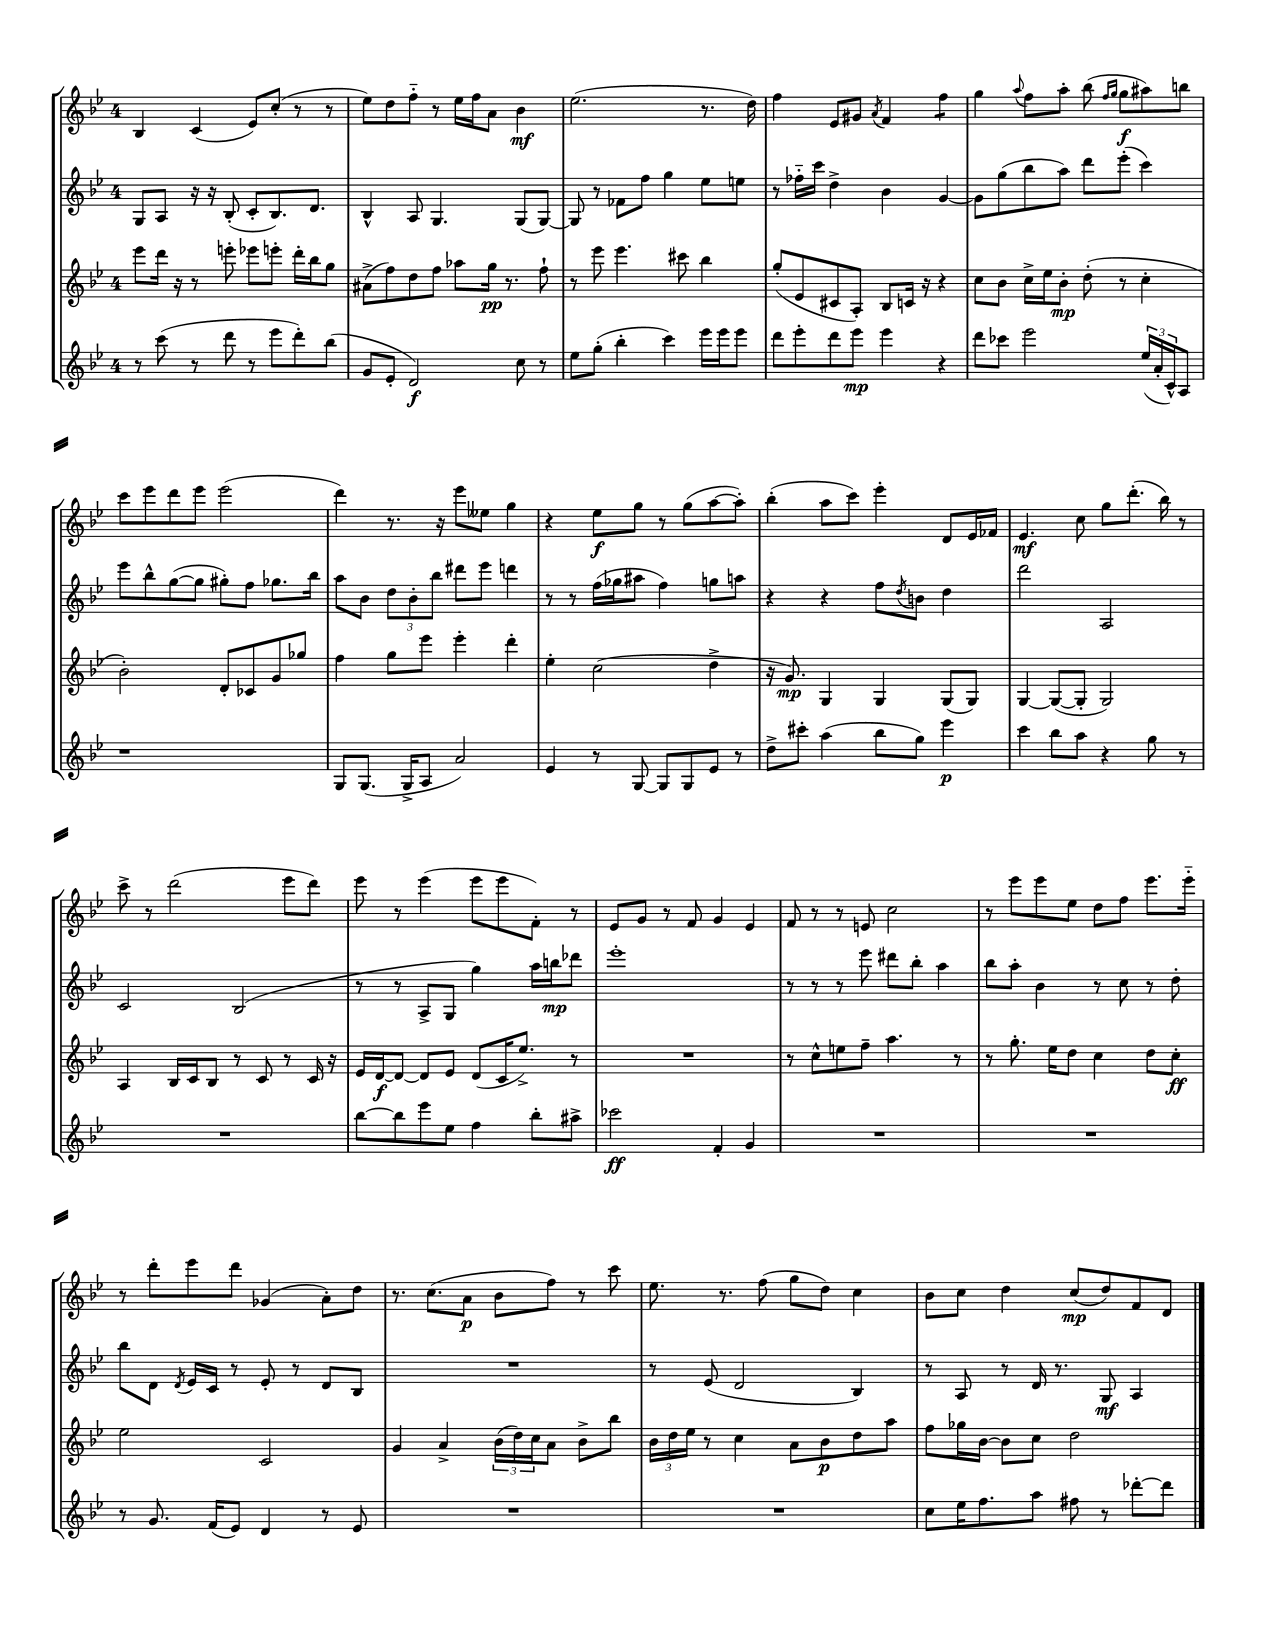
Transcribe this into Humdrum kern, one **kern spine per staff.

**kern	**kern	**kern	**kern
*staff4	*staff3	*staff2	*staff1
*clefG2	*clefG2	*clefG2	*clefG2
*k[b-e-]	*k[b-e-]	*k[b-e-]	*k[b-e-]
*M4/4	*M4/4	*M4/4	*M4/4
8r	8eee-\L	8G/L	4B-/
(8ccc\	16ddd\Jk	8A/J	.
.	16r	.	.
8r	8r	16r	(4c/
.	.	16r	.
8ddd\	8eee'\	(8B-'/	.
8r	8eee-\L	8c'/L	8e-/L)
8eee-\L	8eee'\J	8.B-/)	(8cc'/J
8ddd'\)	16ddd'\LL	.	8r
.	16bb-\J	8.d/J	.
(8bb-\J	8gg\J	.	8r
=	=	=	=
8g/L	(8a#^\L	4B-^^/	8ee-\L)
8e-'/J	8ff\)	.	8dd\
2d/)	8dd\	8A/	8ff'~\J
.	8ff\J	4.G/	8r
.	8aa-\L	.	16ee-\LL
.	.	.	16ff\J
.	16gg\Jk	.	8a\J
.	8.r	.	.
8cc\	.	(8G/L	4b-\
8r	8ff`\	[8G/J)	.
=	=	=	=
8ee-\L	8r	8G/]	(2.ee-\
(8gg'\J	8eee-\	8r	.
4bb-'\	4.eee-\	8f-\L	.
.	.	8ff\J	.
4ccc\)	.	4gg\	.
.	8ccc#\	.	.
16eee-\LL	4bb-\	8ee-\L	8.r
16eee-\J	.	.	.
8eee-\J	.	8ee\J	.
.	.	.	16dd\)
=	=	=	=
8ddd\L	(8gg'/L	8r	4ff\
8eee-'\	8e-/	16ff-'~\LL	.
.	.	16ccc\JJ	.
8ddd\	8c#/	4dd^\	8e-/L
8eee-\J	8A'/J)	.	8g#/J
.	.	.	8qa/
4eee-\	8B-/L	4b-\	4f/
.	16c/Jk	.	.
.	16r	.	.
4r	4r	[4g/	4ff\
=	=	=	=
8ddd\L	8cc\L	8g\]L	4gg\
8ccc-\J	8b-\J	(8gg\	.
.	.	.	8qqaa/
2eee-\	16cc^\LL	8bb-\	8ff\L
.	16ee-\J	.	.
.	8b-'\J	8aa\J)	8aa'\J
.	(8dd'\	8ddd\L	(8bb-\
.	.	.	16qqff/LL
.	.	.	16qqgg/JJ
.	8r	(8eee-'\J	8gg\L
(24ee-/LL	4cc'\	4ccc\)	8aa#\)
24a'/	.	.	.
24c^^/J)	.	.	.
8A/J	.	.	8bb\J
=	=	=	=
1r	2b-'\)	8eee-\L	8ccc\L
.	.	8bb-^^\	8eee-\
.	.	([8gg\	8ddd\
.	.	8gg\]J	8eee-\J
.	8d'/L	8gg#'\L)	(2eee-\
.	8c-/	8ff\J	.
.	8g/	8.gg-\L	.
.	8gg-/J	.	.
.	.	16bb-\Jk	.
=	=	=	=
8G/L	4ff\	8aa\L	4ddd\)
(8.G/J	.	8b-\J	.
.	8gg\L	12dd\L	8.r
16G^/LK	.	.	.
.	.	12b-'\	.
8A/J	8eee-\J	.	.
.	.	12bb-\J	.
.	.	.	16r
2a/)	4eee-'\	8ddd#\L	8eee-\L
.	.	8eee-\J	8ee--\J
.	4ddd'\	4ddd\	4gg\
=	=	=	=
4e-/	4ee-'\	8r	4r
.	.	8r	.
8r	(2cc\	(16ff\LL	8ee-\L
.	.	16gg-\J	.
[8G/	.	8aa#\J	8gg\J
8G/]L	.	4ff\)	8r
8G/	.	.	(8gg\L
8e-/J	4dd^\	8gg\L	[8aa\
8r	.	8aa\J	8aa'\]J)
=	=	=	=
8dd^\L	16r	4r	(4bb-'\
.	8.g/)	.	.
8ccc#'\J	.	.	.
(4aa\	4G/	4r	8aa\L
.	.	.	8ccc\J)
8bb-\L	4G/	8ff\L	4eee-'\
.	.	8qdd/	.
8gg\J)	.	8b\J	.
4eee-\	(8G/L	4dd\	8d/L
.	8G/J)	.	16e-/L
.	.	.	16f-/JJ
=	=	=	=
4ccc\	[4G/	2ddd\	4.e-/
8bb-\L	(8G/_L	.	.
8aa\J	8G'/]J	.	8cc\
4r	2G/)	2A/	8gg\L
.	.	.	(8.ddd'\J
8gg\	.	.	.
.	.	.	16bb-\)
8r	.	.	8r
=	=	=	=
1r	4A/	2c/	8ccc^\
.	.	.	8r
.	16B-/LL	.	(2ddd\
.	16c/J	.	.
.	8B-/J	.	.
.	8r	(2B-/	.
.	8c/	.	.
.	8r	.	8eee-\L
.	16c/	.	8ddd\J)
.	16r	.	.
=	=	=	=
[8bb-\L	16e-/LL	8r	8eee-\
.	[16d/J	.	.
8bb-\]	8d/_J	8r	8r
8eee-\	8d/]L	8A^/L	(4eee-\
8ee-\J	8e-/J	8G/J	.
4ff\	(8d/L	4gg\)	8eee-\L
.	16c/K	.	8eee-\
.	8.ee-^/J)	.	.
8bb-'\L	.	16aa\LL	8f'\J)
.	.	16bb\J	.
8aa#^\J	8r	8ddd-\J	8r
=	=	=	=
2ccc-\	1r	1eee-'	8e-/L
.	.	.	8g/J
.	.	.	8r
.	.	.	8f/
4f'/	.	.	4g/
4g/	.	.	4e-/
=	=	=	=
1r	8r	8r	8f/
.	8cc^^\L	8r	8r
.	8ee\	8r	8r
.	8ff~\J	8eee-\	8e/
.	4.aa\	8ddd#\L	2cc\
.	.	8bb-'\J	.
.	.	4aa\	.
.	8r	.	.
=	=	=	=
1r	8r	8bb-\L	8r
.	8.gg'\	8aa'\J	8eee-\L
.	.	4b-\	8eee-\
.	16ee-\LK	.	.
.	8dd\J	.	8ee-\J
.	4cc\	8r	8dd\L
.	.	8cc\	8ff\J
.	8dd\L	8r	8.eee-\L
.	8cc'\J	8dd'\	.
.	.	.	16eee-'~\Jk
=	=	=	=
8r	2ee-\	8bb-\L	8r
8.g/	.	8d\J	8ddd'\L
.	.	8qd/	.
.	.	16e-/LL	8eee-\
(16f/LK	.	16c/JJ	.
8e-/J)	.	8r	8ddd\J
4d/	2c/	8e-'/	(4g-/
.	.	8r	.
8r	.	8d/L	8a'\L)
8e-/	.	8B-/J	8dd\J
=	=	=	=
1r	4g/	1r	8.r
.	.	.	(8.cc\L
.	4a^/	.	.
.	.	.	8a\J
.	(24b-\LL	.	8b-\L
.	24dd\)	.	.
.	24cc\J	.	.
.	8a\J	.	8ff\J)
.	8b-^\L	.	8r
.	8bb-\J	.	8ccc\
=	=	=	=
1r	24b-\LL	8r	8.ee-\
.	24dd\	.	.
.	24ee-\JJ	.	.
.	8r	(8e-/	.
.	.	.	8.r
.	4cc\	2d/	.
.	.	.	(8ff\
.	8a\L	.	8gg\L
.	8b-\	.	8dd\J)
.	8dd\	4B-/)	4cc\
.	8aa\J	.	.
=	=	=	=
8cc\L	8ff\L	8r	8b-\L
16ee-\K	16gg-\L	8A/	8cc\J
8.ff\	[16b-\JJ	.	.
.	8b-\]L	8r	4dd\
8aa\J	8cc\J	16d/	.
.	.	8.r	.
8ff#\	2dd\	.	(8cc/L
8r	.	8G/	8dd/)
[8ddd-'\L	.	4A/	8f/
8ddd-\]J	.	.	8d/J
==	==	==	==
*-	*-	*-	*-
